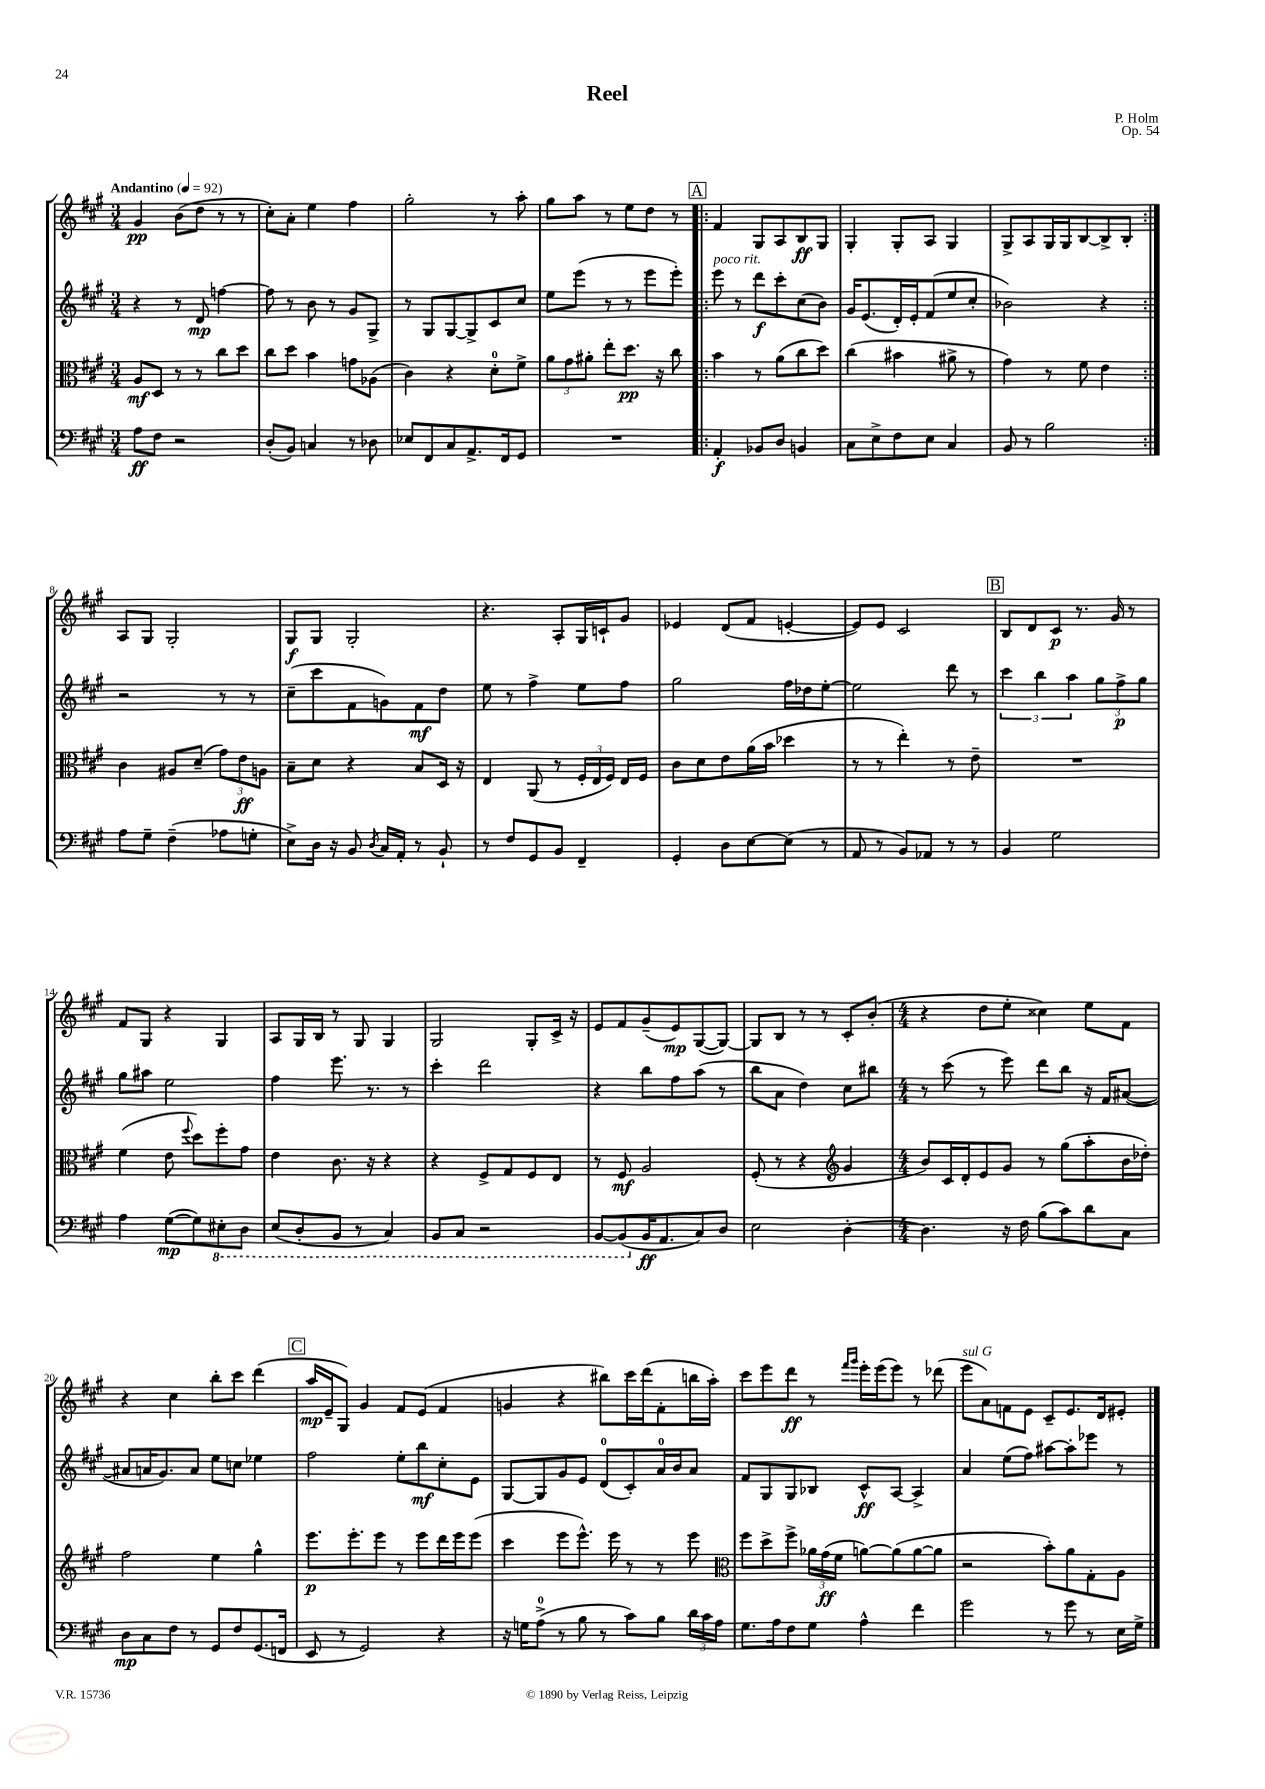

**kern	**dynam	**kern	**dynam	**kern	**dynam	**kern	**dynam
*part4	*part4	*part3	*part3	*part2	*part2	*part1	*part1
*staff4	*staff4	*staff3	*staff3	*staff2	*staff2	*staff1	*staff1
*clefF4	*	*clefC3	*	*clefG2	*	*clefG2	*
*k[f#c#g#]	*	*k[f#c#g#]	*	*k[f#c#g#]	*	*k[f#c#g#]	*
*M3/4	*	*M3/4	*	*M3/4	*	*M3/4	*
*MM92	*	*MM92	*	*MM92	*	*MM92	*
=1	=1	=1	=1	=1	=1	=1	=1
!	!	!	!	!	!	!LO:TX:a:B:t=Andantino	!
8A\L	ff	8A/L	mf	4r	.	4g#/	pp
8F#\J	.	8D/J	.	.	.	.	.
2r	.	8r	.	8r	.	(8b\L	.
.	.	8r	.	8d/	mp	8dd\J	.
.	.	8cc#\L	.	[4ffn\	.	8r	.
.	.	8dd\J	.	.	.	8r	.
=2	=2	=2	=2	=2	=2	=2	=2
(8D'/L	.	8cc#\L	.	8ff\]	.	8cc#'\L)	.
8BB/J)	.	8dd\J	.	8r	.	8a'\J	.
4Cn/	.	4b\	.	8b\	.	4ee\	.
.	.	.	.	8r	.	.	.
8r	.	8gn\L	.	8g#/L	.	4ff#\	.
8D-X\	.	(8A-X\J	.	8G#^/J	.	.	.
=3	=3	=3	=3	=3	=3	=3	=3
8E-X/L	.	4c#\)	.	8r	.	2gg#'\	.
8FF#/	.	.	.	8G#/L	.	.	.
8C#/	.	4r	.	[8G#/	.	.	.
8.AA^/	.	.	.	8G#^/]	.	.	.
.	.	8d'\L	.	8c#/	.	8r	.
16FF#/k	.	.	.	.	.	.	.
8GG#/J	.	8f#^\J	.	8cc#/J	.	8aa'\	.
=4	=4	=4	=4	=4	=4	=4	=4
2.r	.	12a\L	.	8ee\L	.	8gg#\L	.
.	.	12g#\	.	.	.	.	.
.	.	.	.	(8eee\J	.	8aa\J	.
.	.	12a#X'\J	.	.	.	.	.
.	.	8ee'\L	.	8r	.	8r	.
.	.	8.dd\J	pp	8r	.	8ee\L	.
.	.	.	.	8eee\L	.	8dd\J	.
.	.	16r	.	.	.	.	.
.	.	8cc#\	.	8eee'\J)	.	8r	.
!!LO:REH:place=s1:t=A
=5!|:	=5!|:	=5!|:	=5!|:	=5!|:	=5!|:	=5!|:	=5!|:
!	!	!	!	!LO:TX:a:i:t=poco rit.	!	!	!
4AA'/	f	4b\	.	8eee\	.	4f#/	.
.	.	.	.	8r	.	.	.
8BB-X/L	.	8r	.	8ddd\L	f	8G#/L	.
8D/J	.	(8a\L	.	8ccc#'\	.	8A/	.
4BBn/	.	8cc#\	.	(8cc#\	.	8B/	ff
.	.	8dd\J)	.	8b\J)	.	8G#/J	.
=6	=6	=6	=6	=6	=6	=6	=6
8C#\L	.	(4cc#\	.	16g#/KL	.	4G#'/	.
.	.	.	.	(8.e/	.	.	.
8E^\	.	.	.	.	.	.	.
8F#\	.	4b#X\	.	16d'/L)	.	8G#'/L	.
.	.	.	.	16e'/J	.	.	.
8E\J	.	.	.	(8f#/	.	8A/J	.
4C#/	.	8a#X^\	.	8ee/	.	4G#/	.
.	.	8r	.	8cc#'/J	.	.	.
=7	=7	=7	=7	=7	=7	=7	=7
8BB/	.	4g#\)	.	2b-X\)	.	8G#^/L	.
8r	.	.	.	.	.	8A/	.
2B\	.	8r	.	.	.	16G#/L	.
.	.	.	.	.	.	16G#/J	.
.	.	8f#\	.	.	.	[8B/	.
.	.	4e\	.	4r	.	8B^/]	.
.	.	.	.	.	.	8B'/J	.
!!LO:LB:g=z
=8:|!	=8:|!	=8:|!	=8:|!	=8:|!	=8:|!	=8:|!	=8:|!
8A\L	.	4c#\	.	2r	.	8A/L	.
8G#~\J	.	.	.	.	.	8G#/J	.
(4F#~\	.	8A#X/L	.	.	.	2G#'/	.
.	.	(8d~/J	.	.	.	.	.
8A-X\L	.	12g#\L)	.	8r	.	.	.
.	.	12e\	ff	.	.	.	.
8Gn'\J	.	.	.	8r	.	.	.
.	.	12An\J	.	.	.	.	.
=9	=9	=9	=9	=9	=9	=9	=9
8E^\L)	.	8B~\L	.	(8cc#~\L	.	8G#/L	f
16D\Jk	.	8d\J	.	8ccc#\	.	8G#/J	.
16r	.	.	.	.	.	.	.
8BB/	.	4r	.	8f#\	.	2G#'/	.
8qD/	.	.	.	.	.	.	.
16C#/LL	.	.	.	8gn\)	.	.	.
16AA'/JJ	.	.	.	.	.	.	.
8r	.	8B/L	.	8f#\	mf	.	.
8BB`/	.	16D/Jk	.	8dd\J	.	.	.
.	.	16r	.	.	.	.	.
=10	=10	=10	=10	=10	=10	=10	=10
8r	.	4E/	.	8ee\	.	4.r	.
8F#/L	.	.	.	8r	.	.	.
8GG#/	.	(8AA/	.	4ff#^\	.	.	.
8BB/J	.	8r	.	.	.	8A'/L	.
4FF#~/	.	24F#'/LL	.	8ee\L	.	16G#/L	.
.	.	24E/	.	.	.	.	.
.	.	.	.	.	.	16cn`/J	.
.	.	24F#/JJ)	.	.	.	.	.
.	.	16E/LL	.	8ff#\J	.	8g#/J	.
.	.	16F#/JJ	.	.	.	.	.
=11	=11	=11	=11	=11	=11	=11	=11
4GG#'/	.	8c#\L	.	2gg#\	.	4e-X/	.
.	.	8d\	.	.	.	.	.
8D\L	.	8e\	.	.	.	(8d/L	.
[8E\	.	(16a\L	.	.	.	8f#/J	.
.	.	16b\JJ	.	.	.	.	.
(8E\J]	.	4dd-X\	.	16ff#\LL	.	[4en'/	.
.	.	.	.	16dd-X\J	.	.	.
8r	.	.	.	[8ee'\J	.	.	.
=12	=12	=12	=12	=12	=12	=12	=12
8AA/	.	8r	.	2ee\]	.	8e/L])	.
8r	.	8r	.	.	.	8e/J	.
8BB/L)	.	4ee'\)	.	.	.	2c#/	.
8AA-X/J	.	.	.	.	.	.	.
8r	.	8r	.	8ddd\	.	.	.
8r	.	8e~\	.	8r	.	.	.
!!LO:REH:place=s1:t=B
=13	=13	=13	=13	=13	=13	=13	=13
4BB/	.	2.r	.	6ccc#\	.	8B/L	.
.	.	.	.	.	.	8d/	.
.	.	.	.	6bb\	.	.	.
2G#\	.	.	.	.	.	8c#/J	p
.	.	.	.	6aa\	.	.	.
.	.	.	.	.	.	8.r	.
.	.	.	.	12gg#\L	.	.	.
.	.	.	.	.	.	16g#/	.
.	.	.	.	12ff#^\	p	.	.
.	.	.	.	.	.	8r	.
.	.	.	.	12gg#\J	.	.	.
!!LO:LB:g=z
=14	=14	=14	=14	=14	=14	=14	=14
4A\	.	(4f#\	.	8gg#\L	.	8f#/L	.
.	.	.	.	8aa#X\J	.	8G#/J	.
([8G#\L	mp	8e\	.	2ee\	.	4r	.
.	.	8qqff#/	.	.	.	.	.
8G#\])	.	8dd\L)	.	.	.	.	.
*8ba	*	*	*	*	*	*	*
8EE#X'\	.	8ff#'\	.	.	.	4G#/	.
8DD\J	.	8g#\J	.	.	.	.	.
=15	=15	=15	=15	=15	=15	=15	=15
(8EE/L	.	4e\	.	4ff#\	.	8A/L	.
8DD'/	.	.	.	.	.	16G#/L	.
.	.	.	.	.	.	16B/JJ	.
8BBB/J	.	8.c#\	.	8.eee\	.	8r	.
8r	.	.	.	.	.	8G#/	.
.	.	16r	.	8.r	.	.	.
4CC#/)	.	4r	.	.	.	4G#/	.
.	.	.	.	8r	.	.	.
=16	=16	=16	=16	=16	=16	=16	=16
8BBB/L	.	4r	.	4ccc#'\	.	2G#/	.
8CC#/J	.	.	.	.	.	.	.
2r	.	8F#^/L	.	2ddd\	.	.	.
.	.	8G#/	.	.	.	.	.
.	.	8F#/	.	.	.	8G#'/L	.
.	.	8E/J	.	.	.	16c#^/Jk	.
.	.	.	.	.	.	16r	.
=17	=17	=17	=17	=17	=17	=17	=17
[8BBB/L	.	8r	.	4r	.	8e/L	.
(8BBB/]	.	8F#/	mf	.	.	8f#/	.
*X8ba	*	*	*	*	*	*	*
16BB/K	ff	2A/	.	8bb\L	.	(8g#~/	.
8.AA/	.	.	.	.	.	.	.
.	.	.	.	8ff#\	.	8e/)	mp
8C#/)	.	.	.	(8aa\J	.	([8G#/	.
8D/J	.	.	.	8r	.	8G#/J_)	.
=18	=18	=18	=18	=18	=18	=18	=18
2E\	.	(8F#'/	.	8bb\L	.	8G#/L]	.
.	.	8r	.	8a\J	.	8B/J	.
.	.	4r	.	4dd\)	.	8r	.
.	.	.	.	.	.	8r	.
*	*	*clefG2	*	*	*	*	*
[4D'\	.	4g#/	.	8cc#\L	.	8c#'/L	.
.	.	.	.	8bb#X\J	.	(8b'/J	.
=19	=19	=19	=19	=19	=19	=19	=19
*M4/4	*	*M4/4	*	*M4/4	*	*M4/4	*
4.D\]	.	8b/L)	.	8r	.	4r	.
.	.	16c#/L	.	(8ccc#\	.	.	.
.	.	16d'/J	.	.	.	.	.
.	.	8e/	.	8r	.	8dd\L	.
16r	.	8g#/J	.	8eee\)	.	8ee'\J	.
16F#\	.	.	.	.	.	.	.
(8B\L	.	8r	.	8ddd\L	.	4cc##X\)	.
8c#\)	.	(8gg#\L	.	8bb\J	.	.	.
8d\	.	8aa'\	.	16r	.	8ee\L	.
.	.	.	.	16f#/KL	.	.	.
8C#\J	.	16b\L	.	([8a#X/J	.	8f#\J	.
.	.	16dd-X'\JJ)	.	.	.	.	.
!!LO:LB:g=z
=20	=20	=20	=20	=20	=20	=20	=20
8D\L	mp	2ff#\	.	8a#X/L]	.	4r	.
8C#\	.	.	.	16an/K	.	.	.
.	.	.	.	8.g#/)	.	.	.
8F#\J	.	.	.	.	.	4cc#\	.
8r	.	.	.	8a/J	.	.	.
8GG#/L	.	4ee\	.	8ee\L	.	8bb'\L	.
8F#/	.	.	.	8ccn\J	.	8ccc#\J	.
(8.GG#/	.	4gg#^^\	.	4ee-X\	.	(4ddd\	.
16FFn/Jk	.	.	.	.	.	.	.
!!LO:REH:place=s1:t=C
=21	=21	=21	=21	=21	=21	=21	=21
8EE/	.	8.eee\L	p	2ff#\	.	16aa/LL	mp
.	.	.	.	.	.	16e~/J	.
8r	.	.	.	.	.	8G#/J)	.
.	.	8.eee'\	.	.	.	.	.
2GG#/)	.	.	.	.	.	4g#/	.
.	.	8eee\J	.	.	.	.	.
.	.	8r	.	8ee'\L	.	8f#/L	.
.	.	8eee\L	.	8bb\	mf	(8e/J	.
4r	.	16ddd\L	.	8cc#'\	.	4f#/	.
.	.	16eee\J	.	.	.	.	.
.	.	(8eee\J	.	8e\J	.	.	.
=22	=22	=22	=22	=22	=22	=22	=22
16r	.	4ccc#\	.	[8G#/L	.	4gn/	.
16Gn\KL	.	.	.	.	.	.	.
(8A^\J	.	.	.	8G#/]	.	.	.
8r	.	8eee\L	.	8g#/	.	4r	.
8B\	.	8.eee^^\J)	.	8e/J	.	.	.
8r	.	.	.	(8d/L	.	8bb#X\L)	.
.	.	16eee\	.	.	.	.	.
8c#\L)	.	8r	.	8c#'/)	.	16ccc#\L	.
.	.	.	.	.	.	(16ddd\J	.
8B\J	.	8r	.	16a/L	.	8f#'\	.
.	.	.	.	16b/J	.	.	.
24d\LL	.	8eee\	.	8a/J	.	16bbn\L	.
24c#\	.	.	.	.	.	.	.
.	.	.	.	.	.	16aa'\JJ)	.
24A\JJ	.	.	.	.	.	.	.
=23	=23	=23	=23	=23	=23	=23	=23
*	*	*clefC3	*	*	*	*	*
8.G#\L	.	8ff#\L	.	8f#/L	.	8ccc#\L	.
.	.	8dd^\	.	8G#/	.	8eee\	.
16A\k	.	.	.	.	.	.	.
8F#\	.	8ff#^\J	.	8G#/	.	8ddd\J	ff
8G#\J	.	24a-X\LL	.	8B-X/J	.	8r	.
.	.	(24g#\	ff	.	.	.	.
.	.	24f#\JJ	.	.	.	.	.
.	.	.	.	.	.	16qqfff#/LL	.
.	.	.	.	.	.	16qqggg#/JJ	.
4A^^\	.	[8an\L)	.	8c#^^/L	ff	16eee'\LL	.
.	.	.	.	.	.	(16eee\J	.
.	.	(8a\]	.	[8A/J	.	8eee\J)	.
4f#\	.	[8a\	.	4A^/]	.	8r	.
.	.	8a\J]	.	.	.	(8ddd-X\	.
=24	=24	=24	=24	=24	=24	=24	=24
!	!	!	!	!	!	!LO:TX:a:i:t=sul G	!
2g#\	.	2r	.	4a/	.	8eee\L	.
.	.	.	.	.	.	8a\)	.
.	.	.	.	(8ee\L	.	8fn\	.
.	.	.	.	8ff#\J)	.	8e\J	.
8r	.	8b'\L)	.	[8aa#X\L	.	8c#~/L	.
8g#\	.	8a\	.	8aa#'\]	.	8.e/	.
8r	.	8G#'\	.	8eee-X\J	.	.	.
.	.	.	.	.	.	16d/k	.
16E\LL	.	8A\J	.	8r	.	8e#X'/J	.
16G#^\JJ	.	.	.	.	.	.	.
==	==	==	==	==	==	==	==
*-	*-	*-	*-	*-	*-	*-	*-
